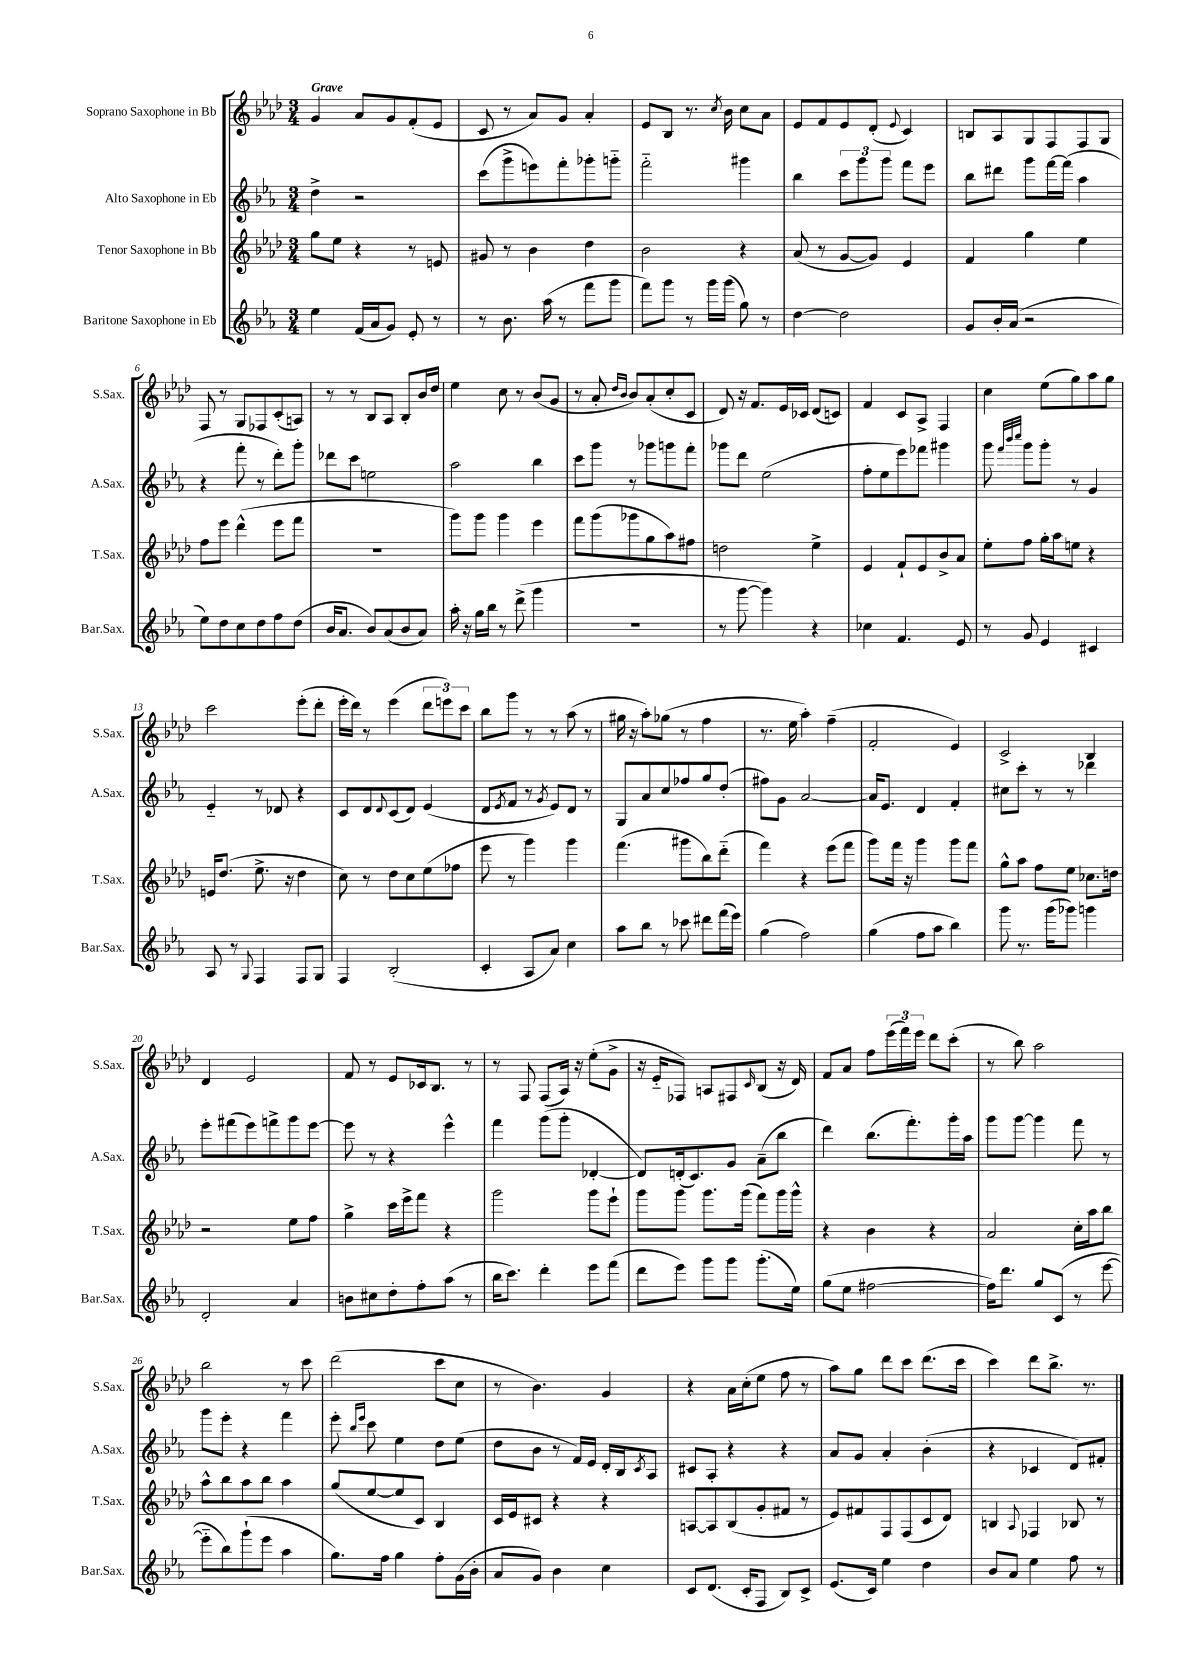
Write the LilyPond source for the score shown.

<<
\new StaffGroup <<
\new Staff = "s0" \with { instrumentName = "Soprano Saxophone in Bb" shortInstrumentName = "S.Sax." } {
    \clef treble \key aes \major \numericTimeSignature \time 3/4 \tempo "Grave"
    g'4 aes'8 g'8 f'8-.( ees'8 |
    c'8 r8 aes'8) g'8 aes'4-. |
    ees'8 bes8 r8. \acciaccatura { c''8 } bes'16 c''8 aes'8 |
    ees'8 f'8 ees'8 des'8-.( \appoggiatura { ees'8 } c'4) |
    b8 aes8 g8 f8 f8 g8 |
    f8 r8 g8 fes8 c'8-.( a8) |
    r8 r8 bes8 aes8 bes8-. bes'16 des''16 |
    ees''4 c''8 r8 bes'8( g'8 |
    r8 aes'8-. \grace { des''16 bes'16 } bes'8) aes'8-.( c''8-. c'8 |
    des'8) r16 f'8. ees'16 ces'16 des'8( c'8) |
    f'4 c'8 aes8-> f4 |
    c''4 ees''8( g''8) aes''8 g''8 |
    c'''2 ees'''8-.( des'''8-. |
    ees'''16-. des'''16) r8 ees'''4( \tuplet 3/2 { des'''8 e'''8) c'''8 } |
    bes''8 g'''8 r8 r8 aes''8( r8 |
    gis''16 r16 aes''8-.) ges''8( r8 f''4 |
    r8. ees''16 aes''4-.) f''4--( |
    f'2-. ees'4) |
    c'2-> bes4 |
    des'4 ees'2 |
    f'8 r8 ees'8 ces'16 bes8. r8 |
    r8 f8 f8( aes16) r16 ees''8-.( g'8-> |
    r16 ees'16-_ fes8) a8 fis8 \grace { c'16 } bes8( r16 des'16) |
    f'8 aes'8 f''8 \tuplet 3/2 { ees'''16( f'''16) ees'''16 } des'''8 c'''8-.( |
    r8 bes''8) aes''2 |
    bes''2 r8 c'''8 |
    des'''2( c'''8 c''8 |
    r8 bes'4.) g'4 |
    r4 aes'16 c''16-.( ees''8 f''8 r8 |
    aes''8) g''8 des'''8 c'''8 des'''8.( c'''16 |
    c'''4) des'''8 bes''8.-> r8. \bar "|." |
}
\new Staff = "s1" \with { instrumentName = "Alto Saxophone in Eb" shortInstrumentName = "A.Sax." } {
    \clef treble \key ees \major \numericTimeSignature \time 3/4
    d''4-> r2 |
    c'''8( g'''8-> e'''8) f'''8-. ges'''8-. g'''8-_ |
    f'''2-_ gis'''4 |
    bes''4 \tuplet 3/2 { c'''8 g'''8 g'''8 } f'''8 ees'''8 |
    bes''8 dis'''8 g'''8 f'''16~ f'''16( aes''4 |
    r4 f'''8-. r8 d'''8-.) g'''8-. |
    des'''8 c'''8 e''2 |
    aes''2 bes''4 |
    c'''8 g'''8 r8 ges'''8 g'''8 f'''8-. |
    ges'''8 d'''8 ees''2( |
    f''8-. ees''8 ees'''8) fes'''8 gis'''4 |
    g'''8 \grace { f'''32 bes'''32 c''''32 } g'''8 g'''8-. r8 g'4 |
    ees'4-_ r8 des'8 r4 |
    c'8 d'8 \appoggiatura { d'8 } c'8( d'8) ees'4( |
    d'8 \acciaccatura { ees'8 } f'8 r8 \acciaccatura { g'8 } ees'8) d'8 r8 |
    g8 aes'8 c''8 fes''8 g''8 d''8-.( |
    fis''8) g'8 aes'2~ |
    aes'16 ees'8. d'4 f'4-. |
    cis''8 c'''8-. r8 r8 des'''4 |
    ees'''8-. fis'''8( ees'''8) f'''8-> g'''8 ees'''8~ |
    ees'''8 r8 r4 ees'''4-^ |
    f'''4 g'''8( g'''8-. des'4~-. |
    des'8) d'16-.( c'8.) g'8 aes'8--( bes''8 |
    d'''4) bes''8.( f'''8.-.) g'''16-. aes''16 |
    g'''8 g'''8~ g'''4 f'''8 r8 |
    g'''8 ees'''8-. r4 f'''4 |
    ees'''8-. \grace { bes''16 ees'''16 } c'''8 ees''4 d''8 ees''8( |
    d''8 bes'8 r8 f'16) ees'16 d'16-. bes16 \acciaccatura { c'8 } aes8 |
    cis'8 aes8-. r4 r4 |
    aes'8 g'8 aes'4-. bes'4-.( |
    r4 ces'4 d'8) fis'8-. \bar "|." |
}
\new Staff = "s2" \with { instrumentName = "Tenor Saxophone in Bb" shortInstrumentName = "T.Sax." } {
    \clef treble \key aes \major \numericTimeSignature \time 3/4
    g''8 ees''8 r4 r8 e'8 |
    gis'8 r8 bes'4 des''4 |
    bes'2 r4 |
    aes'8( r8 g'8~ g'8) ees'4 |
    f'4 g''4 ees''4 |
    f''8 ees'''8 des'''4-^( ees'''8 f'''8 |
    R2. |
    g'''8) g'''8 g'''4 ees'''4 |
    f'''8 g'''8( ges'''8 g''8 aes''8) fis''8 |
    d''2 ees''4-> |
    ees'4 f'8-! ees'8 bes'8-> aes'8 |
    ees''8-. f''8 g''16-. aes''16 e''8 r4 |
    e'16 des''8.( ees''8.-> r16 des''4 |
    c''8) r8 des''8 c''8 ees''8( fes''8 |
    ees'''8 r8 g'''4) g'''4 |
    f'''4.( gis'''8 bes''8) des'''8-_( |
    f'''4) r4 ees'''8( f'''8 |
    g'''8) f'''16 r16 g'''4 g'''8 f'''8 |
    g''8-^ aes''8 f''8 ees''8 ces''8. d''16 |
    r2 ees''8 f''8 |
    g''4-> c'''16 ees'''16-> f'''8 r4 |
    g'''2 g'''8 ees'''8-! |
    g'''8 g'''8 g'''8. g'''16( f'''8) g'''16 g'''16-^ |
    r4 bes'4 r4 |
    aes'2 c''16-. aes''16 bes''8 |
    aes''8-^ bes''8 aes''8 bes''8 aes''4 |
    g''8( ees''8~ ees''8 c'8) bes4 |
    c'16 ees'16 cis'8 r4 r4 |
    a8~ a8 bes8( g'8-. fis'8 r8 |
    ees'8) fis'8 f8 f8( c'8 des'8) |
    b4 \appoggiatura { aes8 } fes4 bes8 r8 \bar "|." |
}
\new Staff = "s3" \with { instrumentName = "Baritone Saxophone in Eb" shortInstrumentName = "Bar.Sax." } {
    \clef treble \key ees \major \numericTimeSignature \time 3/4
    ees''4 f'16( aes'16 g'8) ees'8-. r8 |
    r8 bes'8. aes''16( r8 f'''8 g'''8 |
    f'''8) g'''8 r8 g'''16 g'''16( g''8) r8 |
    d''4~ d''2 |
    g'8 bes'16-. aes'16( r2 |
    ees''8) d''8 c''8 d''8 f''8 d''8( |
    bes'16 aes'8. bes'8) aes'8( bes'8 aes'8) |
    aes''16-. r16 g''16 bes''16 r8 d'''8->( g'''4 |
    R2. |
    r8 g'''8~ g'''4) r4 |
    ces''4 f'4. ees'8 |
    r8 g'8 ees'4 cis'4 |
    aes8 r8 \appoggiatura { g8 } f4 f8 g8 |
    f4 bes2-.( |
    c'4-. aes8 aes'8) c''4 |
    aes''8 bes''8 r8 ces'''8 dis'''8 f'''16( ees'''16) |
    g''4( f''2) |
    g''4( f''8 aes''8 bes''4) |
    g'''8 r8. g'''16( ges'''8) g'''4 |
    d'2-. aes'4 |
    b'8 cis''8 d''8-. f''8-. aes''8( r8 |
    bes''16 c'''8.) d'''4-. ees'''8 f'''8( |
    d'''8 ees'''8) g'''8 g'''8 g'''8.-.( ees''16) |
    g''8( ees''8 fis''2~ |
    fis''16) d'''8. g''8 c'8( r8 ees'''8~ |
    ees'''8-_ bes''8) g'''8-!( ees'''8 aes''4 |
    g''8.) f''16 g''4 f''8-. g'16( bes'16-. |
    aes'8 g'8) bes'4 c''4 |
    c'8 d'8.( c'16-. f8 bes8) c'8-> |
    ees'8.( c'16) ees''4 d''4 |
    bes'8 aes'8 ees''4 f''8 r8 \bar "|." |
}
>>
>>
